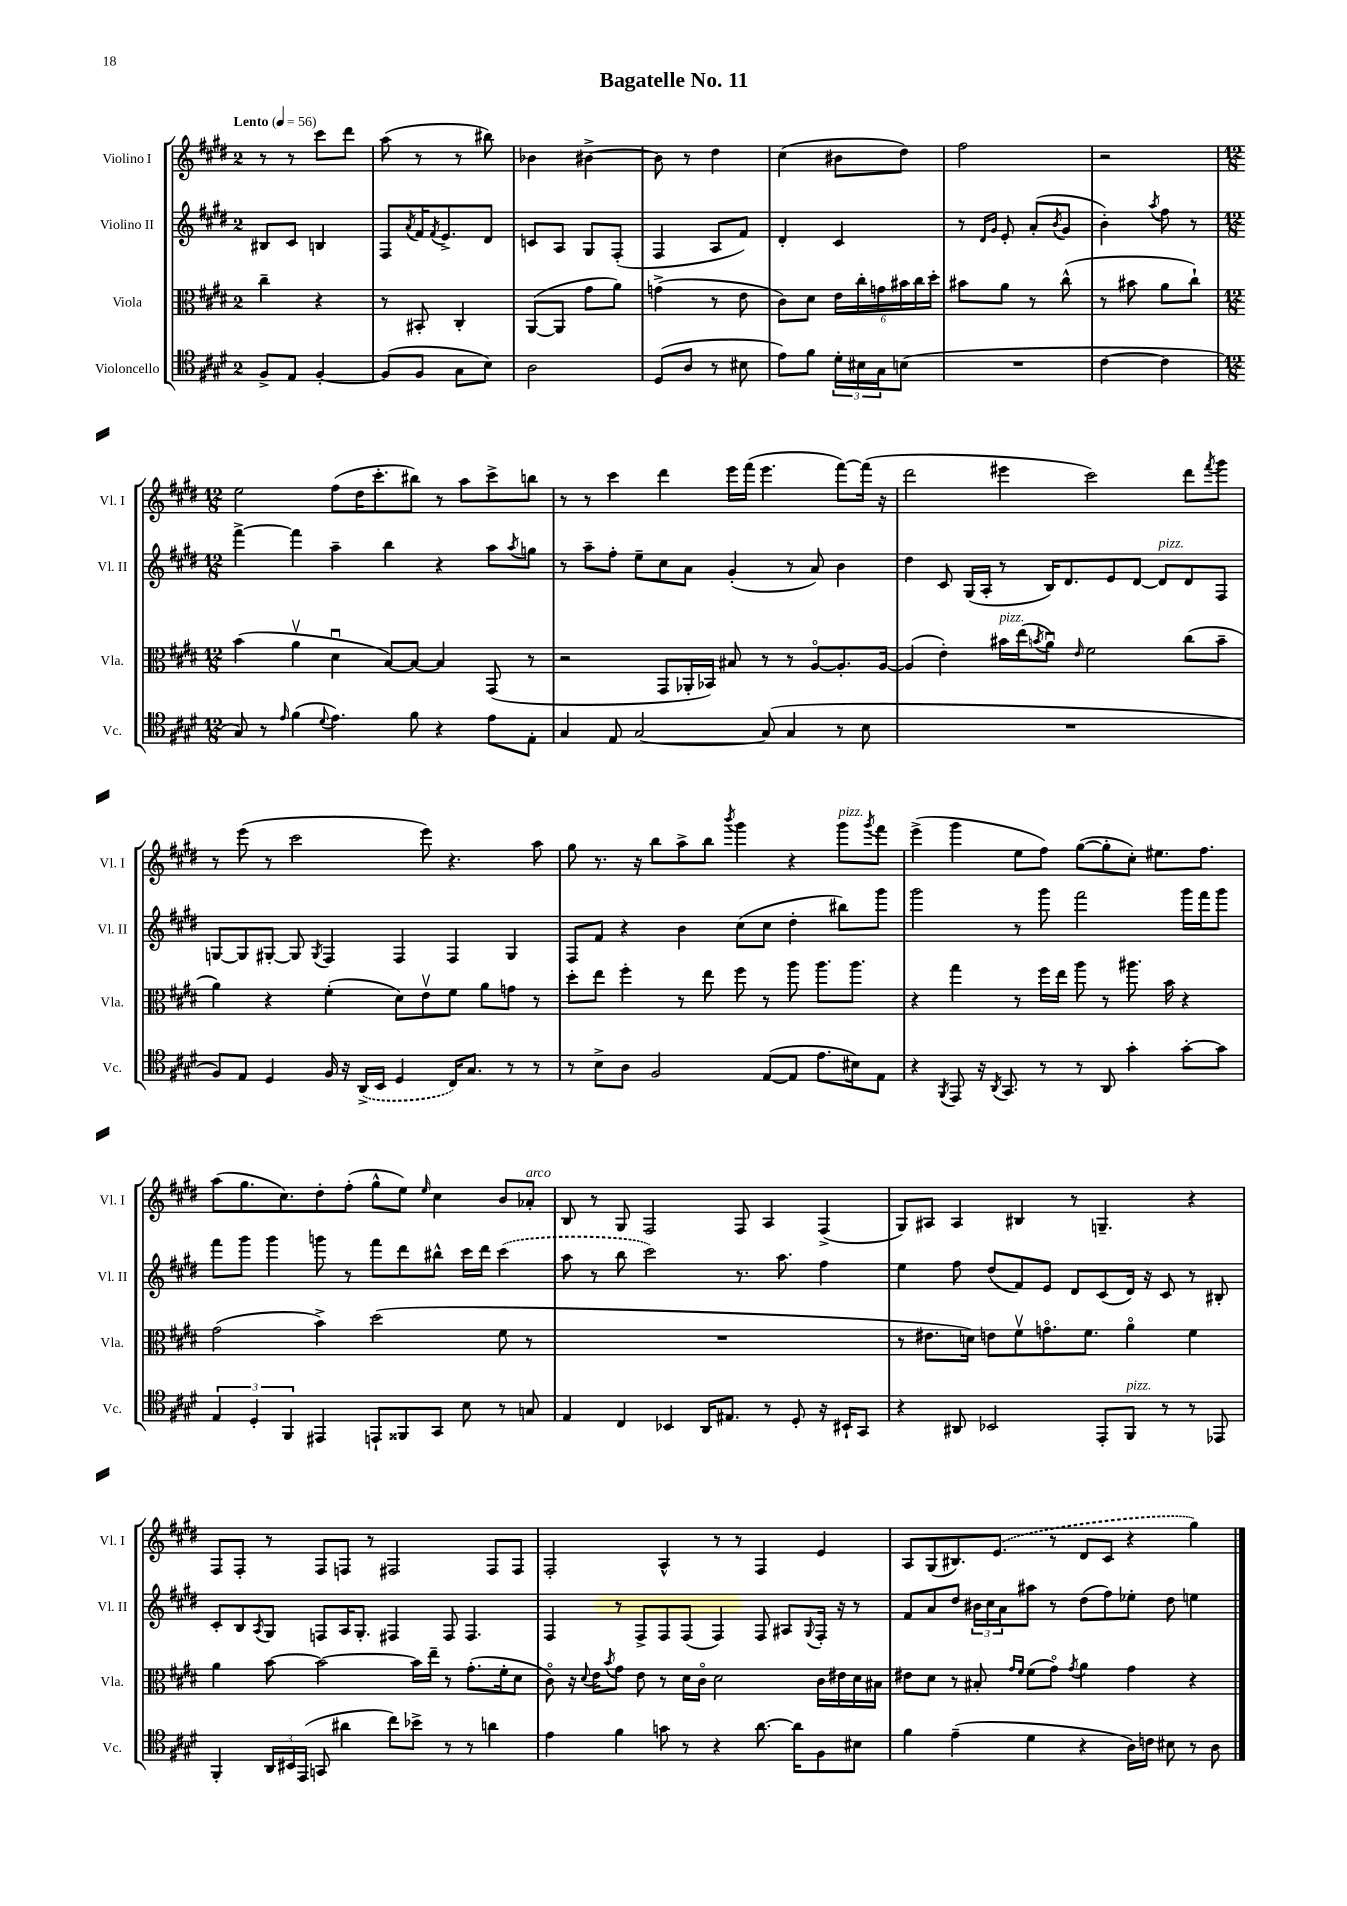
\header { title = "Bagatelle No. 11" }
<<
\new StaffGroup <<
\new Staff = "s0" \with { instrumentName = "Violino I" shortInstrumentName = "Vl. I" } {
    \clef treble \key e \major \once \override Staff.TimeSignature.style = #'single-digit \time 2/4 \tempo "Lento" 4 = 56
    r8 r8 cis'''8 dis'''8 |
    a''8( r8 r8 bis''8) |
    bes'4 bis'4~-> |
    bis'8 r8 dis''4 |
    cis''4( bis'8 dis''8) |
    fis''2 |
    r2 |
    \numericTimeSignature \time 12/8 e''2 fis''8( dis''16 cis'''8.-. bis''8) r8 a''8 cis'''8-> b''8 |
    r8 r8 cis'''4 dis'''4 e'''16 fis'''16( e'''4. fis'''8~) fis'''16( r16 |
    dis'''2 eis'''4 cis'''2) dis'''8 \acciaccatura { fis'''8 } gis'''8 |
    r8 e'''8( r8 cis'''2 e'''8) r4. a''8 |
    gis''8 r8. r16 b''8 a''8-> b''8 \acciaccatura { b'''8 } gis'''4 r4 gis'''8^\markup { \italic "pizz." } \acciaccatura { gis'''8 } fis'''8 |
    e'''4->( gis'''4 e''8 fis''8) gis''8~( gis''8-. cis''8-.) eis''8. fis''8. |
    a''8( gis''8. cis''8.) dis''8-. fis''8-.( gis''8-^ e''8) \grace { e''16 } cis''4 b'8 aes'8-.^\markup { \italic "arco" } |
    b8 r8 gis8 fis2 fis8 a4 fis4->( |
    gis8) ais8 ais4 bis4 r8 g4.-- r4 |
    fis8 fis8-. r8 fis8 f8 r8 fis2 fis8 fis8 |
    fis2-. a4-^ r8 r8 fis4 e'4 |
    a8 gis8( bis8.) \once \slurDashed e'8.( r8 dis'8 cis'8 r4 gis''4) \bar "|." |
}
\new Staff = "s1" \with { instrumentName = "Violino II" shortInstrumentName = "Vl. II" } {
    \clef treble \key e \major \once \override Staff.TimeSignature.style = #'single-digit \time 2/4
    bis8 cis'8 b4 |
    fis8 \acciaccatura { a'8 } fis'16 \acciaccatura { fis'8 } e'8.-> dis'8 |
    c'8 a8 gis8 fis8-.( |
    fis4 a8 fis'8) |
    dis'4-. cis'4 |
    r8 \grace { dis'16 gis'16 } e'8-. a'8-.( \acciaccatura { b'8 } gis'8 |
    b'4-.) \acciaccatura { a''8 } fis''8 r8 |
    \numericTimeSignature \time 12/8 fis'''4~-> fis'''4 a''4-- b''4 r4 a''8 \acciaccatura { a''8 } g''8 |
    r8 a''8-- fis''8-. e''8-- cis''8 a'8 gis'4-.( r8 a'8) b'4 |
    dis''4 cis'8 gis16( a16-. r8 b16) dis'8. e'8 dis'8~ dis'8^\markup { \italic "pizz." } dis'8 fis8 |
    g8~ g8 gis8~-. gis8 \acciaccatura { gis8 } fis4 fis4 fis4 gis4 |
    fis8 fis'8 r4 b'4 cis''8( cis''8 dis''4-. bis''8) gis'''8 |
    gis'''2 r8 gis'''8 fis'''2 gis'''16 fis'''16 gis'''8 |
    fis'''8 gis'''8 gis'''4 g'''8 r8 fis'''8 dis'''8 bis''8-^ cis'''16 dis'''16 \once \slurDashed cis'''4( |
    a''8 r8 b''8 cis'''2) r8. a''8. fis''4 |
    e''4 fis''8 dis''8( fis'8) e'8 dis'8 cis'8( dis'16) r16 cis'8 r8 bis8-. |
    cis'8-. b8 \acciaccatura { a8 } gis8 f8 a16 gis8.-. fis4 fis8 fis4. |
    fis4 r8 fis8-> fis8 fis8( fis4) fis8 ais8 \appoggiatura { gis8 } fis16-. r16 r8 |
    fis'8 a'8 dis''8 \tuplet 3/2 { bis'16 cis''16 a'16 } ais''8 r8 dis''8( fis''8) ees''8-. dis''8 e''4 \bar "|." |
}
\new Staff = "s2" \with { instrumentName = "Viola" shortInstrumentName = "Vla." } {
    \clef alto \key e \major \once \override Staff.TimeSignature.style = #'single-digit \time 2/4
    cis''4-- r4 |
    r8 bis,8-. cis4-. |
    a,8~( a,8 gis'8 a'8) |
    g'4->( r8 e'8 |
    cis'8) dis'8 \tuplet 6/4 { e'16 cis''16-. g'16 bis'16 cis''16 dis''16-. } |
    bis'8 a'8 r8 cis''8-^( |
    r8 bis'8 a'8 cis''8-!) |
    \numericTimeSignature \time 12/8 b'4( a'4\upbow dis'4\downbow b8~) b8~ b4 gis,8( r8 |
    r2 gis,8 aes,16-. bes,16) bis8 r8 r8 a8~\flageolet a8.-. a16~ |
    a4( e'4-.) bis'16^\markup { \italic "pizz." } e''16( \acciaccatura { b'8 } a'8\downbow) \grace { e'16 } fis'2 cis''8( b'8-- |
    a'4) r4 fis'4-.( dis'8) e'8\upbow fis'8 a'8 g'8 r8 |
    dis''8-. e''8 fis''4-. r8 e''8 fis''8 r8 a''8 a''8. a''8. |
    r4 gis''4 r8 fis''16 e''16 a''8 r8 ais''8. b'16 r4 |
    gis'2( b'4->) dis''2( fis'8 r8 |
    R1. |
    r8 eis'8. d'16) e'8 fis'8\upbow g'8.\flageolet fis'8. a'4\flageolet fis'4 |
    a'4 b'8~ b'2~ b'16 e''16-- r8 gis'8.-.( fis'16-. dis'8 |
    cis'8\flageolet) r16 \appoggiatura { dis'8 } e'16 \acciaccatura { b'8 } gis'8 e'8 r8 dis'16 cis'16\flageolet dis'2 cis'16 eis'16 dis'16 bis16 |
    eis'8 dis'8 r8 bis8-. \grace { gis'16 fis'16 } fis'8( gis'8\flageolet) \acciaccatura { gis'8 } a'4 gis'4 r4 \bar "|." |
}
\new Staff = "s3" \with { instrumentName = "Violoncello" shortInstrumentName = "Vc." } {
    \clef tenor \key e \major \once \override Staff.TimeSignature.style = #'single-digit \time 2/4
    fis8-> e8 fis4~-. |
    fis8( fis8 gis8 b8) |
    a2 |
    dis8( a8 r8 bis8 |
    e'8) fis'8 \tuplet 3/2 { dis'16-. bis16 gis16 } b8( |
    R2 |
    cis'4~ cis'4 |
    \numericTimeSignature \time 12/8 gis8) r8 \grace { e'16 } fis'4( \appoggiatura { dis'8 } e'4.) fis'8 r4 e'8 e8-. |
    gis4 e8 gis2~ gis8( gis4 r8 b8 |
    R1. |
    fis8) e8 dis4 fis16 r16 \once \slurDashed a,16->( b,16 dis4 cis16) gis8. r8 r8 |
    r8 b8-> a8 fis2 e8~( e8 e'8. bis16) e8 |
    r4 \acciaccatura { fis,8 } e,8 r16 \acciaccatura { a,8 } gis,8. r8 r8 a,8 gis'4-. gis'8~-. gis'8 |
    \tuplet 3/2 { e4 dis4-. fis,4 } eis,4 e,8-! fisis,8 gis,8 b8 r8 g8 |
    e4 cis4 bes,4 a,16 eis8. r8 dis8-. r16 bis,16-! gis,8 |
    r4 ais,8 bes,2 e,8-. fis,8^\markup { \italic "pizz." } r8 r8 ees,8 |
    fis,4-. \tuplet 3/2 { a,16 bis,16 e,16( } g,8 ais'4 cis''8) bes'8-> r8 r8 a'4 |
    e'4 fis'4 g'8 r8 r4 a'8.~ a'16 fis8 bis8 |
    fis'4 e'4--( dis'4 r4 a16) c'16 bis8 r8 a8 \bar "|." |
}
>>
>>
\layout { \context { \Score \remove "Bar_number_engraver" } }
